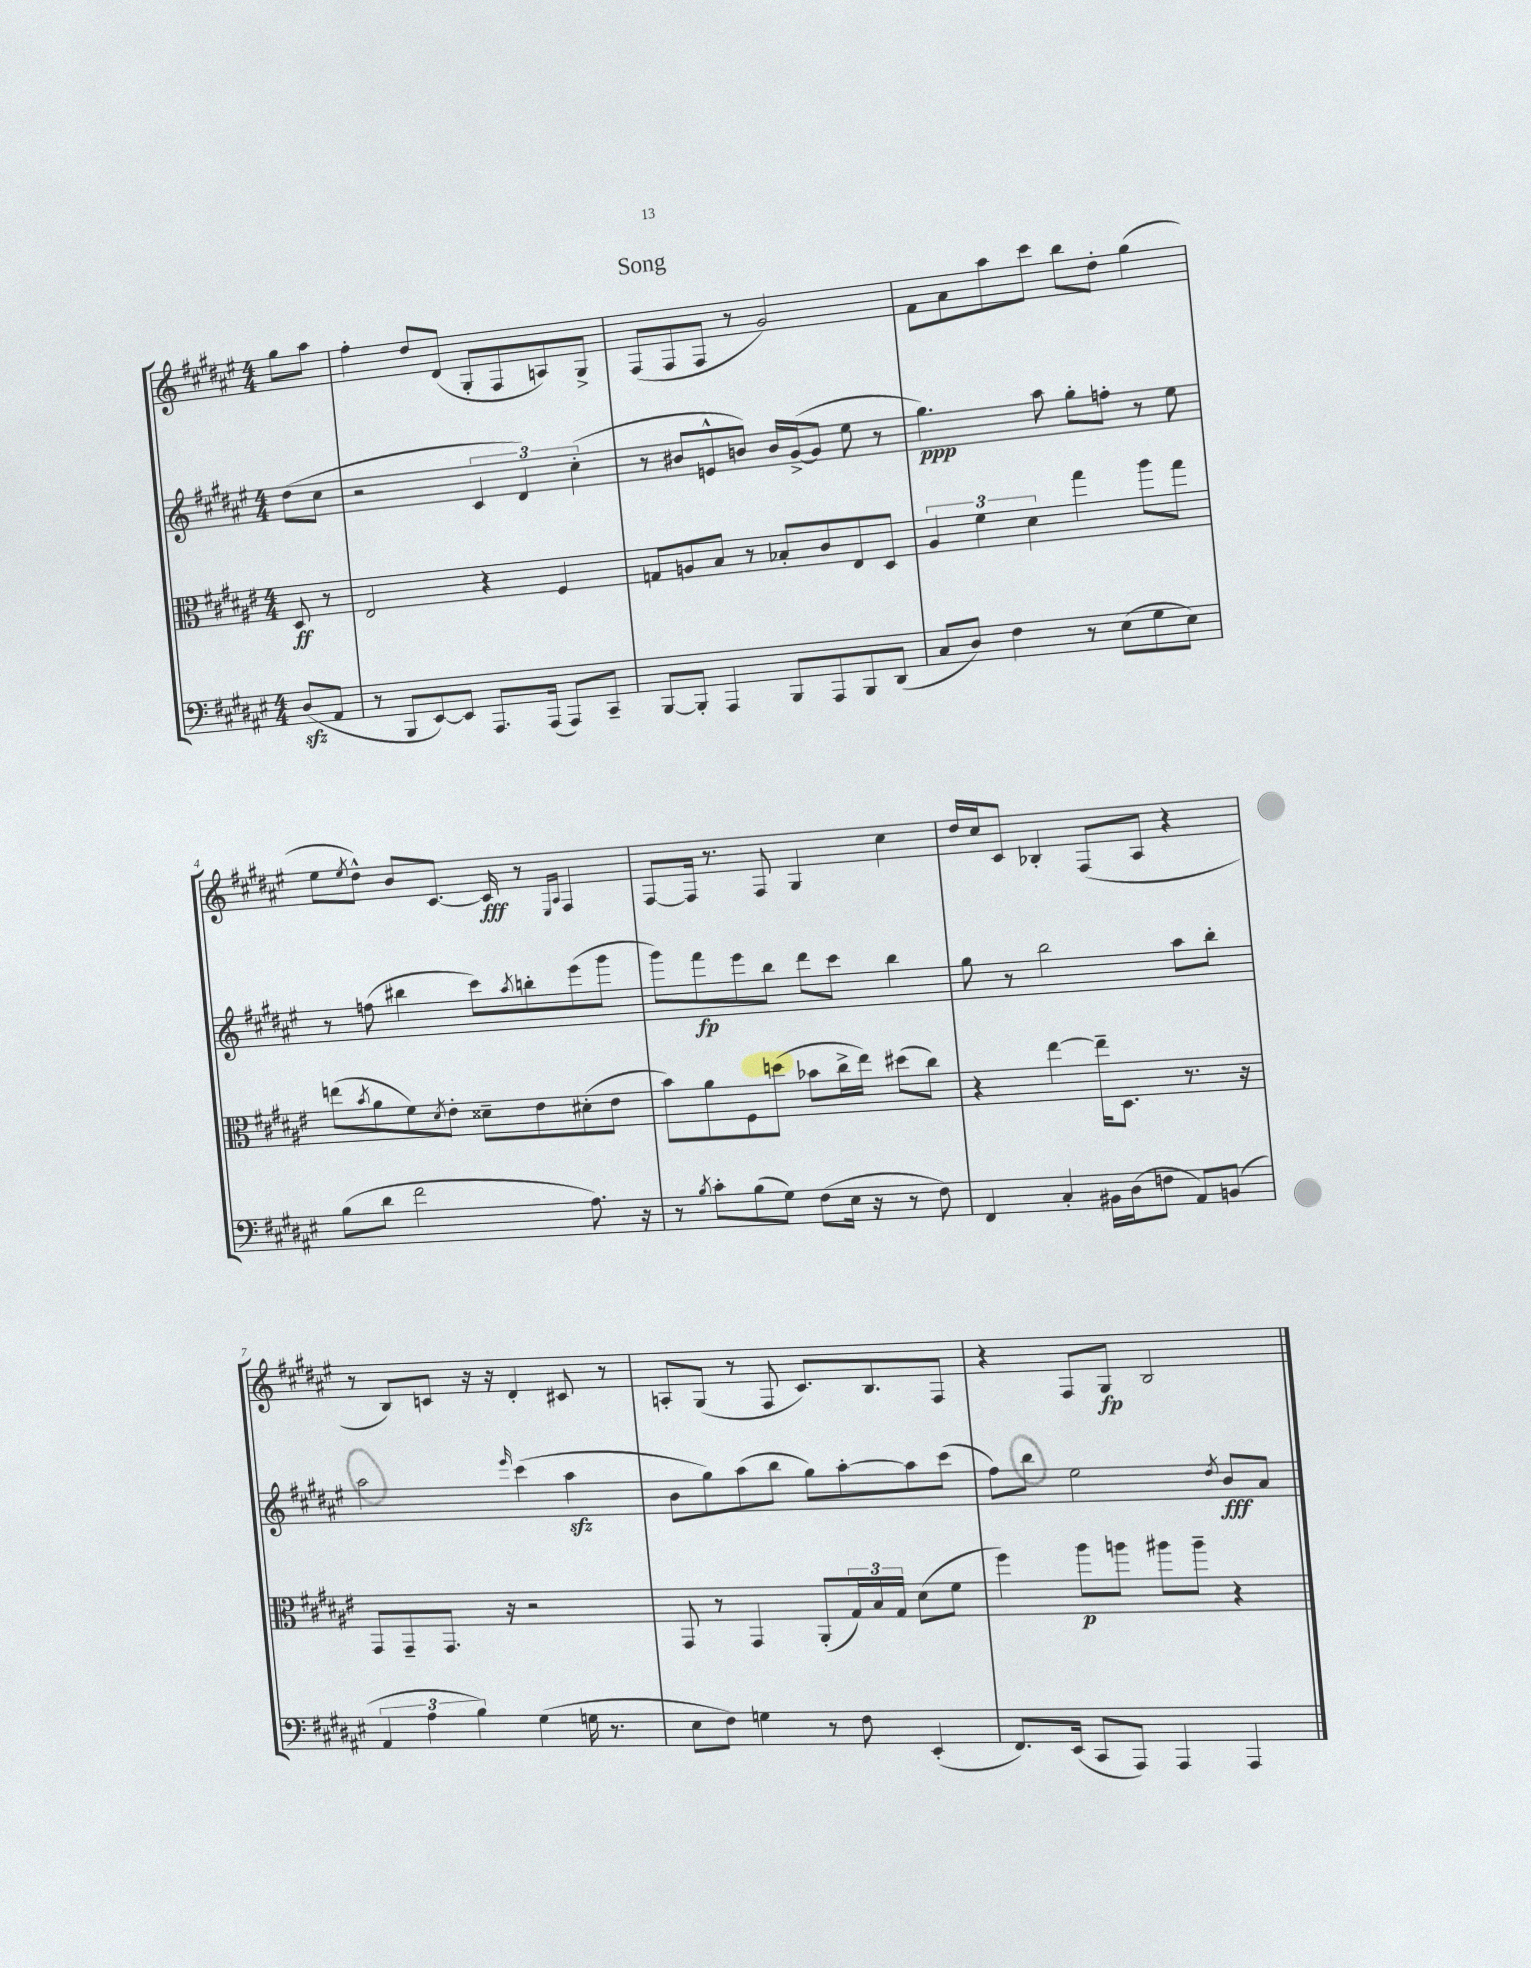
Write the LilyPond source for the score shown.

\header { title = "Song" }
<<
\new StaffGroup <<
\new Staff = "s0" {
    \clef treble \key fis \major \numericTimeSignature \time 4/4 \partial 4
    gis''8 ais''8 |
    fis''4-. dis''8 dis'8( gis8-. fis8 a8) gis8-> |
    fis8( fis8 fis8 r8 gis'2) |
    fis'8 ais'8 ais''8 cis'''8 b''8 dis''8-. gis''4( |
    eis''8 \acciaccatura { eis''8 } dis''8-^) b'8 cis'8.~ cis'16\fff r8 \grace { eis16 ais16 } fis4 |
    fis8~ fis16 r8. fis8 gis4 cis''4 |
    dis''16 cis''16 cis'8 bes4-. fis8( ais8 r4 |
    r8 b8) c'8 r16 r16 dis'4-. cis'8 r8 |
    a8-. gis8( r8 fis8 cis'8.) b8. fis8 |
    r4 fis8 gis8\fp b2 \bar "|." |
}
\new Staff = "s1" {
    \clef treble \key fis \major \numericTimeSignature \time 4/4 \partial 4
    dis''8( cis''8 |
    r2 \tuplet 3/2 { cis'4 dis'4) cis''4-.( } |
    r8 bis'8 e'8-^ b'8) b'16 gis'16~->( gis'8 eis''8 r8 |
    gis''4.\ppp) ais''8 gis''8-. f''8-. r8 eis''8 |
    r8 f''8( bis''4 cis'''8) \acciaccatura { ais''8 } b''8-. eis'''8( gis'''8 |
    gis'''8) fis'''8\fp eis'''8 b''8 dis'''8 cis'''8 b''4 |
    gis''8 r8 b''2 ais''8 b''8-. |
    ais''2 \grace { eis'''16 } cis'''4( ais''4\sfz |
    b'8 gis''8) ais''8( b''8 gis''8) ais''8~-. ais''8 cis'''8( |
    fis''8) b''8 eis''2 \acciaccatura { dis''8 } b'8\fff ais'8 \bar "|." |
}
\new Staff = "s2" {
    \clef alto \key fis \major \numericTimeSignature \time 4/4 \partial 4
    dis8\ff r8 |
    eis2 r4 fis4 |
    g8 a8 b8 r8 bes8-. cis'8 eis8 dis8 |
    \tuplet 3/2 { ais4 fis'4 dis'4 } gis''4 ais''8 gis''8 |
    e''8( \acciaccatura { b'8 } ais'8 fis'8) \acciaccatura { dis'8 } eis'8-. disis'8-- eis'8 dis'8-.( eis'8 |
    b'8) ais'8 fis8 d''8( bes'8 cis''16-> eis''16) dis''8( cis''8) |
    r4 eis''4~ eis''16-- dis8. r8. r16 |
    gis,8 gis,8-- gis,8. r16 r2 |
    gis,8 r8 gis,4 ais,8-.( \tuplet 3/2 { gis16) b16 gis16 } dis'8( fis'8 |
    fis''4) ais''8\p a''8 ais''8 ais''8-- r4 \bar "|." |
}
\new Staff = "s3" {
    \clef bass \key fis \major \numericTimeSignature \time 4/4 \partial 4
    dis8\sfz( ais,8 |
    r8 b,,8 eis,8~) eis,8 ais,,8. ais,,16( ais,,8) cis,8-- |
    b,,8~ b,,8-. ais,,4 b,,8 ais,,8 b,,8 dis,8( |
    cis8 dis8) fis4 r8 eis8( gis8 eis8) |
    b8( dis'8 fis'2 ais8.) r16 |
    r8 \acciaccatura { b8 } cis'8-. b8( gis8) fis8( eis16 r16 r8 fis8) |
    fis,4 cis4-. bis,16 dis16( f8 ais,8) b,8( |
    \tuplet 3/2 { ais,4 ais4 b4) } gis4( g16 r8. |
    eis8 fis8) g4 r8 fis8 eis,4-.( |
    fis,8.) eis,16( cis,8 ais,,8) ais,,4 ais,,4 \bar "|." |
}
>>
>>
